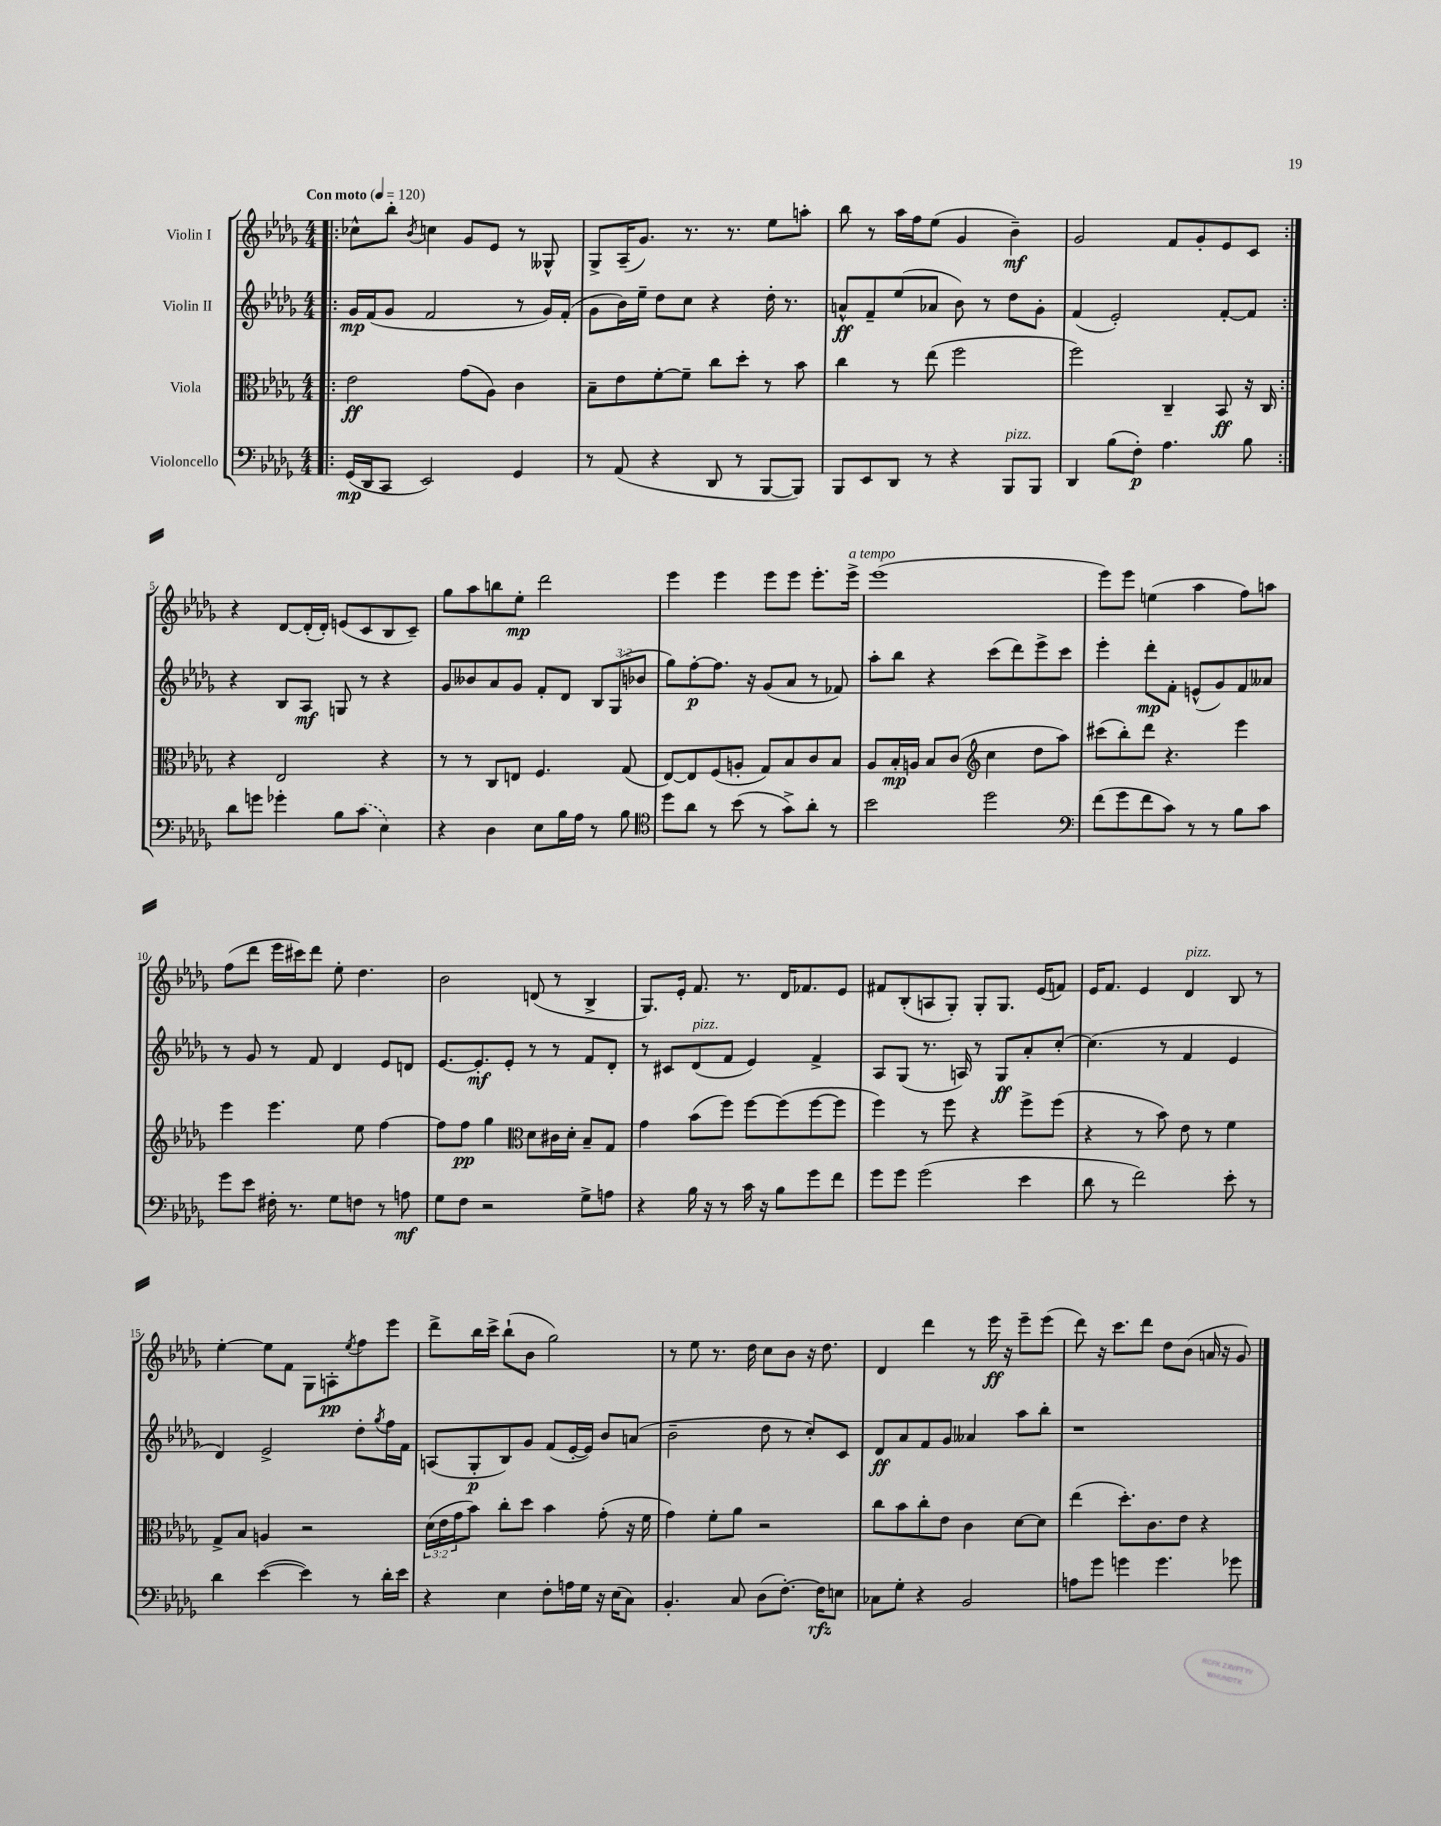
<<
\new StaffGroup <<
\new Staff = "s0" \with { instrumentName = "Violin I" } {
    \clef treble \key des \major \numericTimeSignature \time 4/4 \tempo "Con moto" 4 = 120
    \repeat volta 2 { \bar ".|:" ces''8-^ bes''8-. \acciaccatura { bes'8 } c''4 ges'8 ees'8 r8 geses8-^ |
    ges8-> aes16--( ges'8.) r8. r8. ees''8 a''8-. |
    bes''8 r8 aes''16 f''16 ees''8( ges'4 bes'4--\mf) |
    ges'2 f'8 ges'8-. ees'8 c'8 | }
    r4 des'8~ des'16-.( des'16-.) e'8( c'8 bes8 c'8--) |
    ges''8 aes''8 b''8 ees''8-.\mp des'''2 |
    ees'''4 ees'''4 ees'''8 ees'''8 ees'''8.-. ees'''16->^\markup { \italic "a tempo" } |
    ees'''1( |
    ees'''8) ees'''8 e''4( aes''4 f''8) a''8 |
    f''8( des'''8 ees'''16 cis'''16) des'''8 ees''8-. des''4. |
    bes'2 d'8( r8 bes4-> |
    ges8.) ees'16-. f'8. r8. des'16 fes'8. ees'8 |
    fis'8 bes8-.( a8 ges8-.) ges8-. ges8. ees'16( f'8) |
    ees'16 f'8. ees'4 des'4^\markup { \italic "pizz." } bes8 r8 |
    ees''4~-. ees''8 f'8 ges8 a8-.\pp \acciaccatura { ees''8 } f''8 ees'''8 |
    des'''8-> bes''16 c'''16-> bes''8-!( bes'8 ges''2) |
    r8 ees''8 r8. des''16 c''8 bes'8 r16 des''8. |
    des'4 des'''4 r8 ees'''16\ff r16 ees'''8-- ees'''8( |
    des'''8) r16 c'''8. des'''8 des''8 bes'8( a'16 r16 ges'8) \bar "|." |
}
\new Staff = "s1" \with { instrumentName = "Violin II" } {
    \clef treble \key des \major \numericTimeSignature \time 4/4 \override Staff.TupletNumber.text = #tuplet-number::calc-fraction-text
    \repeat volta 2 { \bar ".|:" ges'16\mp f'16( ges'8 f'2 r8 ges'16) f'16-.( |
    ges'8 bes'16) ees''16-- des''8 c''8 r4 des''16-. r8. |
    a'8-^\ff f'8-- ees''8( aes'8 bes'8) r8 des''8 ges'8-. |
    f'4( ees'2-.) f'8~-. f'8 | }
    r4 bes8 aes8\mf g8 r8 r4 |
    ges'8 beses'8 aes'8 ges'8 f'8-. des'8 \tuplet 3/2 { bes8 ges8( bes'8 } |
    ges''8) f''8~-.\p f''8. r16 ges'8( aes'8 r8 fes'8) |
    aes''8-. bes''8 r4 c'''8( des'''8) ees'''8-> c'''8 |
    ees'''4-. des'''8-.\mp f'8-. e'8-^( ges'8) f'8 aeses'8 |
    r8 ges'8 r8 f'8 des'4 ees'8 d'8 |
    ees'8.~ ees'8.-.\mf ees'8-. r8 r8 f'8 des'8-. |
    r8 cis'8 des'8^\markup { \italic "pizz." }( f'8 ees'4) f'4-> |
    aes8 ges8( r8. a16) r8 ges8\ff aes'8-. c''8~-. |
    c''4.( r8 f'4 ees'4 |
    des'4) ees'2-> des''8-. \acciaccatura { ges''8 } f''16 f'16 |
    a8( ges8-.\p bes8) ges'8 f'8( ees'16~-. ees'16) bes'8 a'8( |
    bes'2-- des''8 r8 c''8-.) c'8 |
    des'8\ff aes'8 f'8 ges'8 aeses'4 aes''8 bes''8-. |
    r1 \bar "|." |
}
\new Staff = "s2" \with { instrumentName = "Viola" } {
    \clef alto \key des \major \numericTimeSignature \time 4/4 \override Staff.TupletNumber.text = #tuplet-number::calc-fraction-text
    \repeat volta 2 { \bar ".|:" ees'2\ff ges'8( aes8) c'4 |
    bes8-- ees'8 f'8~-. f'8-- c''8 des''8-. r8 bes'8 |
    c''4 r8 ees''8( f''2 |
    f''2) c4-- bes,8\ff r16 c16 | }
    r4 ees2 r4 |
    r8 r8 c8 e8 f4. ges8( |
    ees8~) ees8 f8( a8-. ges8) bes8 c'8 bes8 |
    aes8 bes16-.\mp a16 bes8 c'8( \clef treble c''4 des''8 aes''8) |
    cis'''8( bes''8-.) des'''8 r4. ees'''4 |
    ees'''4 ees'''4. ees''8 f''4~ |
    f''8 f''8\pp ges''4 \clef alto des'8 cis'16 des'16-. bes8-- ges8 |
    ges'4 bes'8( f''8) f''8~ f''8( f''8~ f''8 |
    f''4) r8 f''8 r4 f''8-> f''8( |
    r4 r8 bes'8) ees'8 r8 f'4 |
    ges8-> bes8 a4 r2 |
    \tuplet 3/2 { des'16( ees'16 ges'16 } bes'8) c''8-. des''8 bes'4 ges'8-.( r16 f'16 |
    ges'4) f'8-. aes'8 r2 |
    c''8 bes'8 c''8-. ees'8 c'4 des'8~ des'8 |
    ees''4( des''8.-.) c'8. ees'8 r4 \bar "|." |
}
\new Staff = "s3" \with { instrumentName = "Violoncello" } {
    \clef bass \key des \major \numericTimeSignature \time 4/4
    \repeat volta 2 { \bar ".|:" ges,16\mp( des,16 c,8 ees,2) ges,4 |
    r8 aes,8( r4 des,8 r8 bes,,8~ bes,,8) |
    bes,,8 ees,8 des,8 r8 r4 bes,,8^\markup { \italic "pizz." } bes,,8 |
    des,4 bes8( f8-.\p) aes4. bes8 | }
    des'8 g'8 ges'4-. bes8 \once \slurDashed c'8( ees4) |
    r4 des4 ees8 bes16 aes16 r8 bes8 |
    \clef tenor des''8 aes'8 r8 bes'8( r8 ges'8->) aes'8-. r8 |
    bes'2 des''2 |
    \clef bass f'8( ges'8 f'8 c'8) r8 r8 bes8 c'8 |
    ges'8 ees'8 fis16-. r8. ges8 f8 r8 a8\mf |
    ges8 f8 r2 ges8-> a8 |
    r4 bes16 r16 r8 c'16 r16 bes8 ges'8 f'8 |
    ges'8 ges'8 ges'2( ees'4 |
    des'8 r8 f'2) ees'8-. r8 |
    des'4 ees'4~( ees'4) r8 des'16-. ees'16 |
    r4 ees4 f8-. a16 ges16 r16 ees16( c8) |
    bes,4.-. c8 des8( f8.~-.) f16\rfz e8 |
    ces8 ges8-. r4 bes,2 |
    a8 ges'8 g'4 g'4. ges'8 \bar "|." |
}
>>
>>
